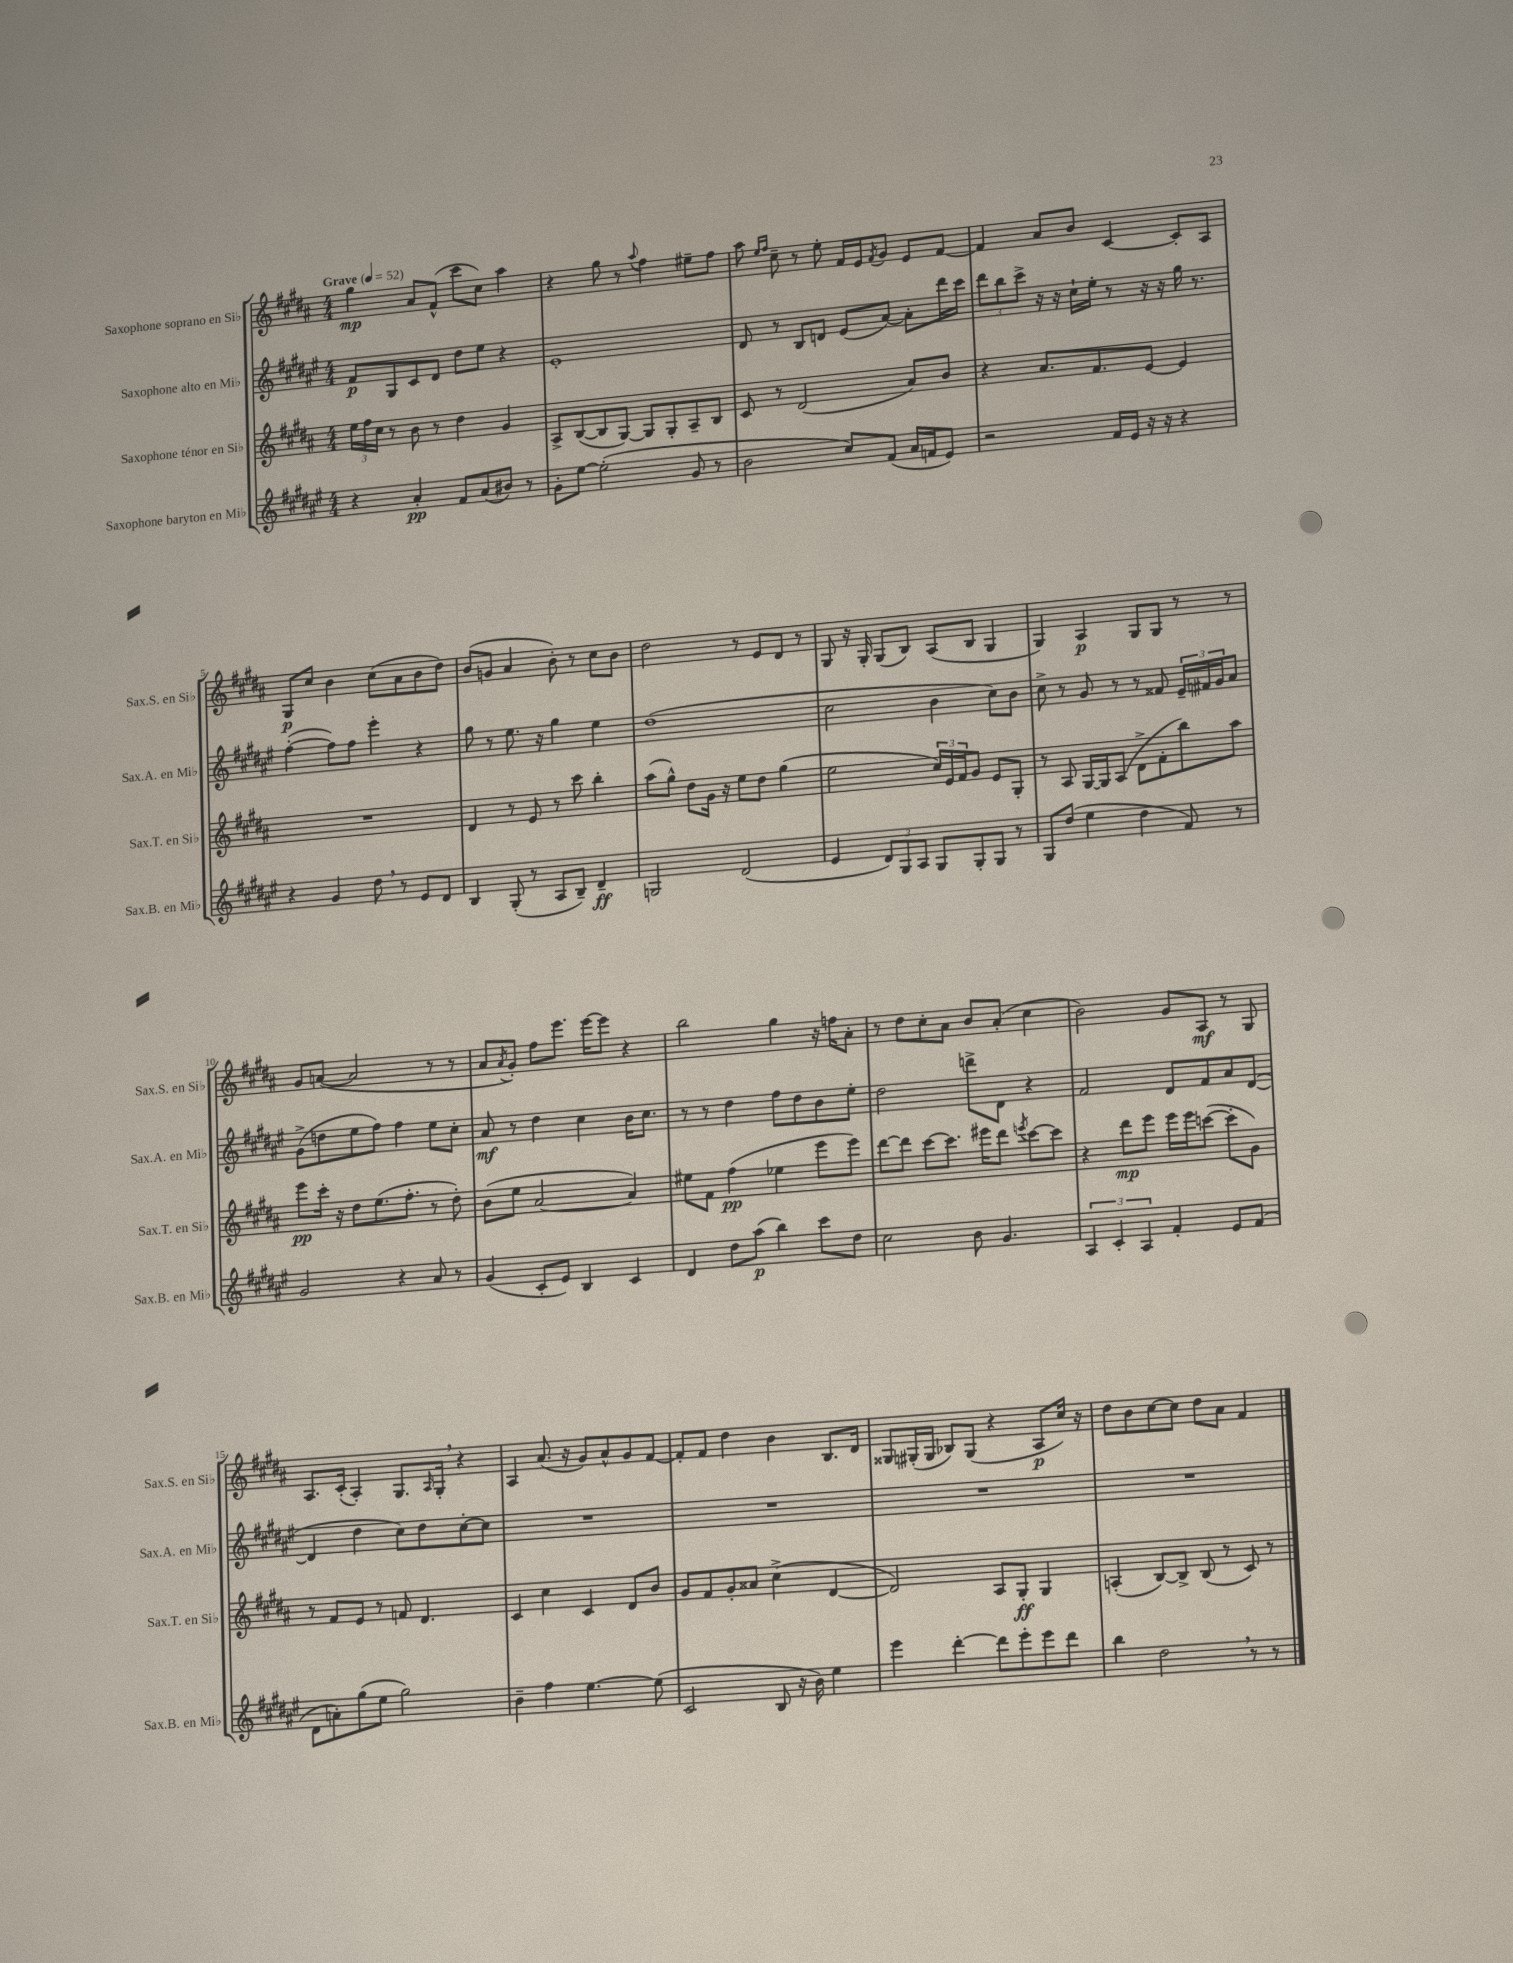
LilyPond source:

<<
\new StaffGroup <<
\new Staff = "s0" \with { instrumentName = "Saxophone soprano en Sib" shortInstrumentName = "Sax.S. en Sib" } {
    \clef treble \key b \major \numericTimeSignature \time 4/4 \tempo "Grave" 4 = 52
    gis''4\mp ais'8 fis'8-^( cis'''8 cis''8) ais''4 |
    r4 gis''8 r8 \appoggiatura { ais''8 } fis''4 eis''8-- fis''8 |
    ais''8 \grace { e''16 fis''16 } cis''8-- r8 e''8-. fis'16 e'16 \acciaccatura { fis'8 } gis'8 e'8 fis'8~ |
    fis'4 ais'8 b'8 cis'4~ cis'8-. ais8 |
    gis8\p cis''8 b'4 cis''8( ais'8 b'8 dis''8) |
    b'8( g'8 ais'4 b'8-.) r8 cis''8 b'8 |
    dis''2 r8 e'8 dis'8 r8 |
    gis8 r16 gis16-. gis8( b8) ais8( b8 gis4 |
    gis4) ais4\p gis8 gis8 r8 r8 |
    gis'8 a'8~( a'2 r8 r8 |
    ais'8 \acciaccatura { ais'8 } gis'8-.) fis''8 e'''8. e'''16~ e'''8 r4 |
    b''2 gis''4 r16 f''16 ais'8-. |
    r8 dis''8 cis''8-. ais'8 b'8 ais'8-.( cis''4 |
    b'2) gis'8 ais8\mf r8 gis8 |
    ais8. cis'16-.( ais4-.) gis8. \grace { ais16 } gis16-. \breathe r4 |
    ais4 ais'8.( r16 gis'8) ais'8-^ gis'8 fis'8~ |
    fis'8-. fis'8 dis''4 b'4 b8. dis'16 |
    gisis8 gis16-.( gis16 bes8) gis8( r4 ais8\p cis''16) r16 |
    dis''8 b'8 cis''8~ cis''8 dis''8 ais'8 fis'4 \bar "|." |
}
\new Staff = "s1" \with { instrumentName = "Saxophone alto en Mib" shortInstrumentName = "Sax.A. en Mib" } {
    \clef treble \key fis \major \numericTimeSignature \time 4/4
    fis'8\p gis8 cis'8 dis'8 dis''8 eis''8 r4 |
    eis'1-. |
    dis'8 r8 b8 d'8 eis'8( ais'8~) ais'8-. dis'''16 cis'''16 |
    \tuplet 3/2 { dis'''8 b''8 cis'''8-> } r16 r16 cis''16-! eis''16-. r8 r16 r16 gis''16 r8. |
    fis''4~-.( fis''8) fis''8 eis'''4-. r4 |
    gis''8 r8 eis''8. r16 gis''4 eis''4 |
    dis''1( |
    cis''2 b'4 cis''8) b'8 |
    cis''8-> r8 gis'8 r8 r8 fisis'8 \tuplet 3/2 { eis'16-- fis'16 gis'16 } ais'8 |
    gis'8->( d''8 eis''8 fis''8) fis''4 eis''8 cis''8-. |
    ais'8\mf r8 dis''4 cis''4 b'16 cis''8. |
    r8 r8 dis''4 fis''8 dis''8 b'8 eis''8-. |
    dis''2 d'''8-> dis'8 r4 |
    fis'2 dis'8 fis'8 ais'8 dis'8~( |
    dis'4 dis''4 cis''8) dis''8 cis''8~-. cis''8 |
    R1 |
    R1 |
    R1 |
    R1 \bar "|." |
}
\new Staff = "s2" \with { instrumentName = "Saxophone ténor en Sib" shortInstrumentName = "Sax.T. en Sib" } {
    \clef treble \key b \major \numericTimeSignature \time 4/4
    \tuplet 3/2 { e''16 fis''16 cis''16 } r8 b'8 r8 dis''4 gis'4 |
    ais8-> b8~( b8 gis8~) gis8 gis8-. ais8-- b8 |
    cis'8 r8 dis'2( ais'8) b'8 |
    r4 ais'8. fis'8. e'8~ e'4 |
    R1 |
    dis'4 r8 e'8 r8 cis'''8 b''4-. |
    ais''8( gis''8-^) dis''8 gis'16 r16 e''8 dis''8 gis''4( |
    e''2 \tuplet 3/2 { cis''16) e'16 fis'16 } gis'8 e'8 gis8-. |
    r8 ais8 gis16~ gis16 ais8( dis'8-> fis'8-. b''8) ais''8 |
    e'''8\pp cis'''16-. r16 dis''8 e''8.( fis''8.-. r8 dis''8-.) |
    b'8( e''8 ais'2~ ais'4) |
    eis''8 fis'8 fis''4\pp( ees''4 e'''8 e'''8) |
    dis'''8~ dis'''8 cis'''8~ cis'''8. eis'''16 dis'''8 \acciaccatura { e'''8 } cis'''8~ cis'''8 |
    r4 dis'''8\mp e'''8 e'''16 e'''16 c'''8~( c'''8-. gis'8) |
    r8 fis'8 e'8 r8 f'8 dis'4. |
    cis'4 cis''4 cis'4 dis'8 b'8 |
    gis'8 fis'8 gis'8-. aisis'8 cis''4->( dis'4~ |
    dis'2) ais8 gis8-.\ff gis4 |
    a4-.( b8~) b8-> b8( r8 cis'8) r8 \bar "|." |
}
\new Staff = "s3" \with { instrumentName = "Saxophone baryton en Mib" shortInstrumentName = "Sax.B. en Mib" } {
    \clef treble \key fis \major \numericTimeSignature \time 4/4
    r4 ais'4-.\pp fis'8 ais'8( bis'8) r8 |
    gis'8-. eis''8~ eis''2-.( gis'8 r8 |
    b'2 cis''8) fis'8( ais'16 f'16 eis'8) |
    r2 fis'16 eis'16 r16 r16 r4 |
    r4 gis'4 dis''8 \breathe r8 eis'8 dis'8 |
    b4 gis8-.( r8 ais8 b8--) dis'4--\ff |
    g2 dis'2( |
    eis'4 \tuplet 3/2 { dis'8) gis8 ais8 } gis8 gis8-. gis8 r8 |
    gis8 dis''8( eis''4 dis''4 fis'8) r8 |
    gis'2 r4 ais'8 r8 |
    gis'4( cis'8-. eis'8) b4 cis'4 |
    dis'4 dis''8 ais''8\p( b''4) cis'''8 dis''8 |
    cis''2 b'8 gis'4. |
    \tuplet 3/2 { ais4 cis'4-. ais4 } fis'4-. eis'8 fis'8( |
    dis'8 a'8-.) gis''8( eis''8 gis''2) |
    b'4-- fis''4 eis''4.~ eis''8( |
    cis'2 b8 r16 b'16) eis''4 |
    eis'''4 dis'''4~-. dis'''8 eis'''8-. eis'''8 dis'''8 |
    b''4 dis''2 \breathe r8 r8 \bar "|." |
}
>>
>>
